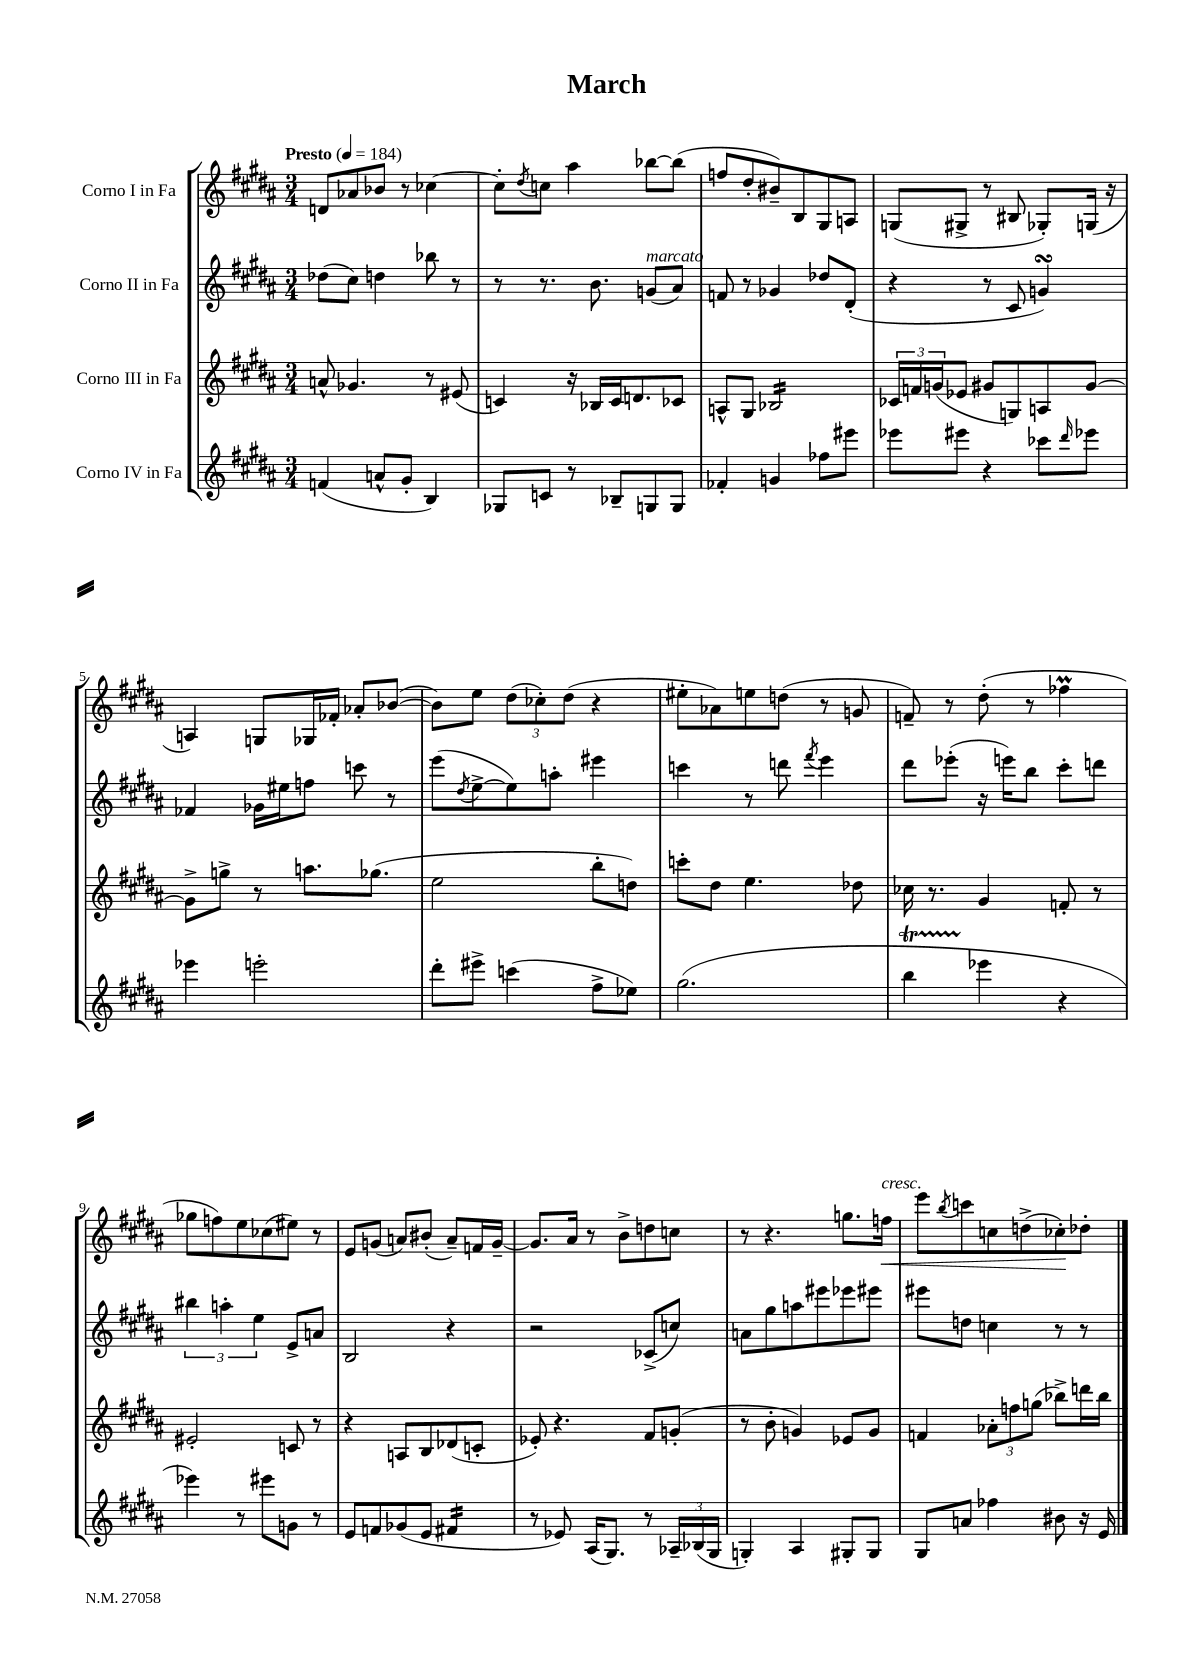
\header { title = "March" }
<<
\new StaffGroup <<
\new Staff = "s0" \with { instrumentName = "Corno I in Fa" } {
    \clef treble \key b \major \numericTimeSignature \time 3/4 \tempo "Presto" 4 = 184
    d'8 aes'8 bes'8 r8 ces''4~ |
    ces''8-. \acciaccatura { dis''8 } c''8 ais''4 bes''8~ bes''8( |
    f''8 dis''8-. bis'8--) b8 gis8 a8 |
    g8( gis8-> r8 bis8 ges8-.) g16( r16 |
    a4) g8 ges16 fes'16-. aes'8-. bes'8~( |
    bes'8) e''8 \tuplet 3/2 { dis''8( ces''8-.) dis''8( } r4 |
    eis''8-. aes'8) e''8 d''8( r8 g'8 |
    f'8--) r8 dis''8-.( r8 fes''4\prall |
    ges''8 f''8) e''8 ces''8( eis''8) r8 |
    e'8 g'8( a'8) bis'8-.( a'8--) f'16 g'16~-- |
    g'8. ais'16 r8 b'8-> d''8 c''8 |
    r8 r4. g''8. f''16\<^\markup { \italic "cresc." } |
    e'''8 \acciaccatura { b''8 } c'''8 c''8 d''8->( ces''8-.\!) des''8-. \bar "|." |
}
\new Staff = "s1" \with { instrumentName = "Corno II in Fa" } {
    \clef treble \key b \major \numericTimeSignature \time 3/4
    des''8( cis''8) d''4 bes''8 r8 |
    r8 r8. b'8. g'8^\markup { \italic "marcato" }( ais'8) |
    f'8 r8 ges'4 des''8 dis'8-.( |
    r4 r8 cis'8 g'4\turn) |
    fes'4 ges'16 eis''16 f''8 c'''8 r8 |
    e'''8( \acciaccatura { dis''8 } e''8~-> e''8) a''8-. eis'''4 |
    c'''4 r8 d'''8 \acciaccatura { fis'''8 } e'''4 |
    dis'''8 ees'''8-.( r16 e'''16) b''8 cis'''8-. d'''8 |
    \tuplet 3/2 { bis''4 a''4-. e''4 } e'8-> a'8 |
    b2 r4 |
    r2 ces'8->( c''8) |
    a'8 gis''8 a''8 eis'''8 ees'''8 eis'''8 |
    eis'''8 d''8 c''4 r8 r8 \bar "|." |
}
\new Staff = "s2" \with { instrumentName = "Corno III in Fa" } {
    \clef treble \key b \major \numericTimeSignature \time 3/4
    a'8-^ ges'4. r8 eis'8( |
    c'4) r16 bes16 c'16 d'8. ces'8 |
    a8-^ gis8 bes2:16 |
    \tuplet 3/2 { ces'16 f'16 g'16( } ees'8 gis'8 g8) a8 gis'8~ |
    gis'8-> g''8-> r8 a''8. ges''8.( |
    e''2 b''8-. d''8) |
    c'''8-. dis''8 e''4. des''8 |
    ces''16 r8. gis'4 f'8-. r8 |
    eis'2-. c'8 r8 |
    r4 a8 b8 des'8( c'8-. |
    ees'8-.) r4. fis'8 g'8-.( |
    r8 b'8-. g'4) ees'8 g'8 |
    f'4 \tuplet 3/2 { aes'8-. f''8 g''8( } bes''8->) d'''16 bes''16 \bar "|." |
}
\new Staff = "s3" \with { instrumentName = "Corno IV in Fa" } {
    \clef treble \key b \major \numericTimeSignature \time 3/4
    f'4( a'8-^ gis'8-. b4) |
    ges8 c'8 r8 bes8-- g8 g8 |
    fes'4-. g'4 fes''8 eis'''8 |
    ees'''8 eis'''8 r4 ces'''8 \grace { dis'''16 } ees'''8 |
    ees'''4 e'''2-. |
    dis'''8-. eis'''8-> c'''4( fis''8-> ees''8) |
    gis''2.( |
    b''4\startTrillSpan ees'''4\stopTrillSpan r4 |
    ees'''4) r8 eis'''8 g'8 r8 |
    e'8 f'8 ges'8( e'8 fis'4:16 |
    r8 ees'8) ais16( gis8.) r8 \tuplet 3/2 { aes16-- bes16( gis16 } |
    g4-.) ais4 gis8-. gis8 |
    gis8 a'8 fes''4 bis'8 r16 e'16 \bar "|." |
}
>>
>>
